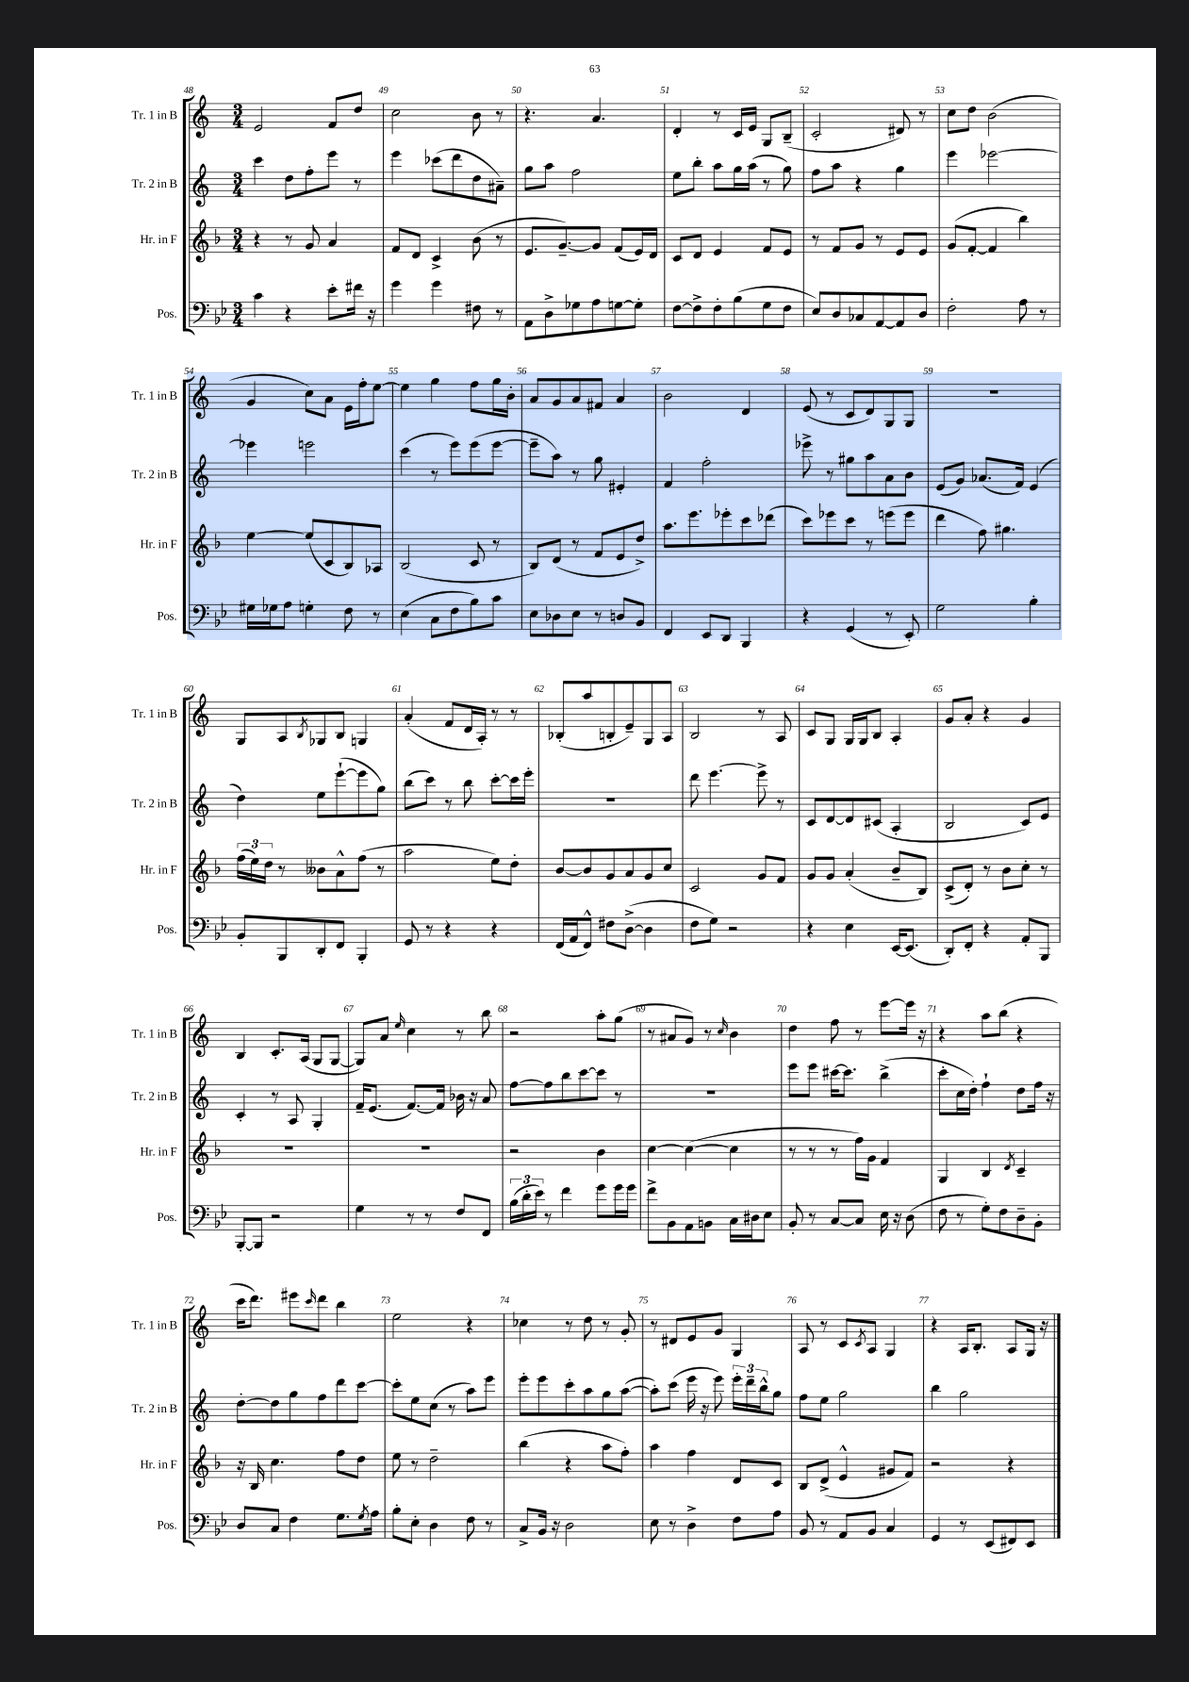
<<
\new StaffGroup <<
\new Staff = "s0" \with { instrumentName = "Tr. 1 in B" shortInstrumentName = "Tr. 1 in B" } {
    \clef treble \key c \major \numericTimeSignature \time 3/4
    e'2 f'8 d''8 |
    c''2 b'8 r8 |
    r4. a'4. |
    d'4-. r8 c'16 e'16 g8 b8--( |
    c'2-. dis'8) r8 |
    c''8 d''8 b'2( |
    g'4 c''8) a'8 e'16 f''16-. e''8~ |
    e''4 g''4 f''8 g''16 b'16-. |
    a'8 g'8 a'8 fis'8 a'4 |
    b'2 d'4 |
    e'8( r8 c'8 d'8) g8 g8 |
    R2. |
    g8 a8 \acciaccatura { b8 } ges8 b8 g4 |
    a'4-.( f'8 d'16 a16-.) r8 r8 |
    bes8-.( a''8 b8-. e'8--) g8 a8 |
    b2 r8 a8 |
    c'8 g8 g16 g16 b8 a4-. |
    g'8 a'8-. r4 g'4 |
    b4 c'8.-. a16( g8 g8~ |
    g8) a'8 \grace { e''16 } c''4 r8 b''8 |
    r2 a''8-. g''8( |
    r8 ais'8 g'8) r8 \grace { c''16 } b'4 |
    d''4 f''8 r8 e'''8~ e'''16 r16 |
    r4 a''8 b''8( r4 |
    c'''16 d'''8.) eis'''8 \grace { c'''16 } d'''8 b''4 |
    e''2 r4 |
    ces''4 r8 d''8 r8 g'8-. |
    r8 dis'8 e'8 g'8 g4 |
    a8 r8 c'8 \acciaccatura { c'8 } a8 g4 |
    r4 a16 b8.-. a8 g16 r16 \bar "|." |
}
\new Staff = "s1" \with { instrumentName = "Tr. 2 in B" shortInstrumentName = "Tr. 2 in B" } {
    \clef treble \key c \major \numericTimeSignature \time 3/4
    c'''4 d''8 f''8-. e'''8 r8 |
    e'''4 ces'''8( d'''8 d''8 ais'8--) |
    g''8 a''8 f''2 |
    e''8 b''8-. a''8 g''16 a''16( r8 g''8) |
    f''8 a''8 r4 g''4 |
    e'''4 ees'''2~ |
    ees'''4 e'''2 |
    c'''4( r8 e'''8) e'''8( e'''8~ |
    e'''8-- a''8) r8 g''8 eis'4-. |
    f'4 f''2-. |
    ees'''8-> r8 gis''8 a''8 a'8 b'8 |
    e'8( g'8) aes'8.( f'16) e'4( |
    d''4) e''8 e'''8~-!( e'''8 g''8) |
    b''8( c'''8) r8 b''8 c'''8~-. c'''16 e'''16-. |
    R2. |
    d'''8 e'''4.~ e'''8-> r8 |
    c'8 d'8~ d'8 cis'8( a4-. |
    b2 c'8) e'8 |
    c'4-. r8 a8 g4-. |
    f'16-- e'8.( f'8.~) f'16 bes'16 r16 a'8 |
    f''8~ f''8 b''8 c'''8~ c'''8 r8 |
    R2. |
    e'''8 e'''8 cis'''16~ cis'''8. b''4->( |
    c'''8-. c''16 d''16-.) f''4-! d''8 f''16 r16 |
    d''8~-. d''8 g''8 f''8 d'''8 c'''8~ |
    c'''8-. e''8 c''8( r8 a''8) e'''8 |
    e'''8-. e'''8 c'''8-. a''8 g''8 a''8~( |
    a''8-.) c'''8( e'''16 r16 e'''8) \tuplet 3/2 { e'''16-. d'''16-- b''16-^ } g''8 |
    f''8 e''8 g''2 |
    b''4 g''2 \bar "|." |
}
\new Staff = "s2" \with { instrumentName = "Hr. in F" shortInstrumentName = "Hr. in F" } {
    \clef treble \key f \major \numericTimeSignature \time 3/4
    r4 r8 g'8 a'4 |
    f'8 d'8 c'4-> bes'8( r8 |
    e'8. g'8.~--) g'8 f'8( e'16) d'16 |
    c'8 d'8 e'4 f'8 e'8 |
    r8 f'8 g'8 r8 e'8 e'8 |
    g'8( f'8~-. f'4 bes''4) |
    e''4~ e''8( c'8 bes8) aes8 |
    bes2( c'8 r8 |
    bes8) d'8( r8 f'8 e'8 d''8->) |
    a''8. e'''8. ees'''8-. c'''8 des'''8( |
    c'''8) ees'''8 c'''8 r8 e'''8( e'''8 |
    d'''4 f''8) gis''4. |
    \tuplet 3/2 { f''16( e''16) d''16 } r8 beses'8 a'8-^ f''8( r8 |
    a''2 e''8) d''8-. |
    bes'8~ bes'8 g'8 a'8 g'8 c''8 |
    c'2 g'8 f'8 |
    g'8 g'8 a'4-.( bes'8-- bes8) |
    c'8->( d'8-.) r8 bes'8 c''8-. r8 |
    R2. |
    R2. |
    r2 bes'4 |
    c''4~ c''4~( c''4 |
    r8 r8 r8 f''16) g'16 f'4 |
    g4 bes4 \acciaccatura { d'8 } c'4-- |
    r16 bes16 c''4. f''8 d''8 |
    e''8 r8 d''2-- |
    bes''4( r4 a''8 f''8-.) |
    a''4 f''4 d'8 c'8 |
    bes8 d'8->( e'4-^ gis'8 f'8) |
    r2 r4 \bar "|." |
}
\new Staff = "s3" \with { instrumentName = "Pos." shortInstrumentName = "Pos." } {
    \clef bass \key bes \major \numericTimeSignature \time 3/4
    c'4 r4 ees'8-. fis'16 r16 |
    g'4 g'4 fis8 r8 |
    a,8 d8-> ges8 a8 g8~ g8-. |
    f8~ f8-> f8-. bes8( g8 f8 |
    ees8) d8 ces8 a,8~ a,8 d8 |
    f2-. a8 r8 |
    gis16 ges16 a8 g4-. f8 r8 |
    ees4( c8 f8 bes8) c'8 |
    ees8 des8 ees8 r8 d8 bes,8 |
    f,4 ees,8 d,8 bes,,4 |
    r4 g,4( r8 ees,8-.) |
    g2 bes4-. |
    bes,8-. bes,,8 d,8-. f,8 bes,,4-. |
    g,8 r8 r4 r4 |
    f,16( a,16 f,8-^) fis8 d8~->( d4 |
    f8 g8) r2 |
    r4 ees4 ees,16~ ees,8.( |
    d,8-.) f,8-. r4 a,8-. bes,,8 |
    bes,,8~-. bes,,8 r2 |
    g4 r8 r8 f8 f,8 |
    \tuplet 3/2 { bes16( d'16-. ees'16) } r8 f'4 g'8 g'16 g'16 |
    f'8-> bes,8 a,8 b,8 c16 dis16 ees8 |
    bes,8-. r8 c8~ c8 ees16 r16 d8( |
    f8 r8 g8-.) f8 d8-- bes,8-. |
    d8 c8 f4 g8. \acciaccatura { g8 } a16 |
    bes8-. ees8-. d4 f8 r8 |
    c8-> bes,16 r16 d2 |
    ees8 r8 d4-> f8 a8 |
    bes,8 r8 a,8 bes,8 c4 |
    g,4 r8 ees,8( fis,8) ees,8 \bar "|." |
}
>>
>>
\layout { \context { \Score currentBarNumber = #48 \override BarNumber.break-visibility = ##(#f #t #t) barNumberVisibility = #all-bar-numbers-visible } }
